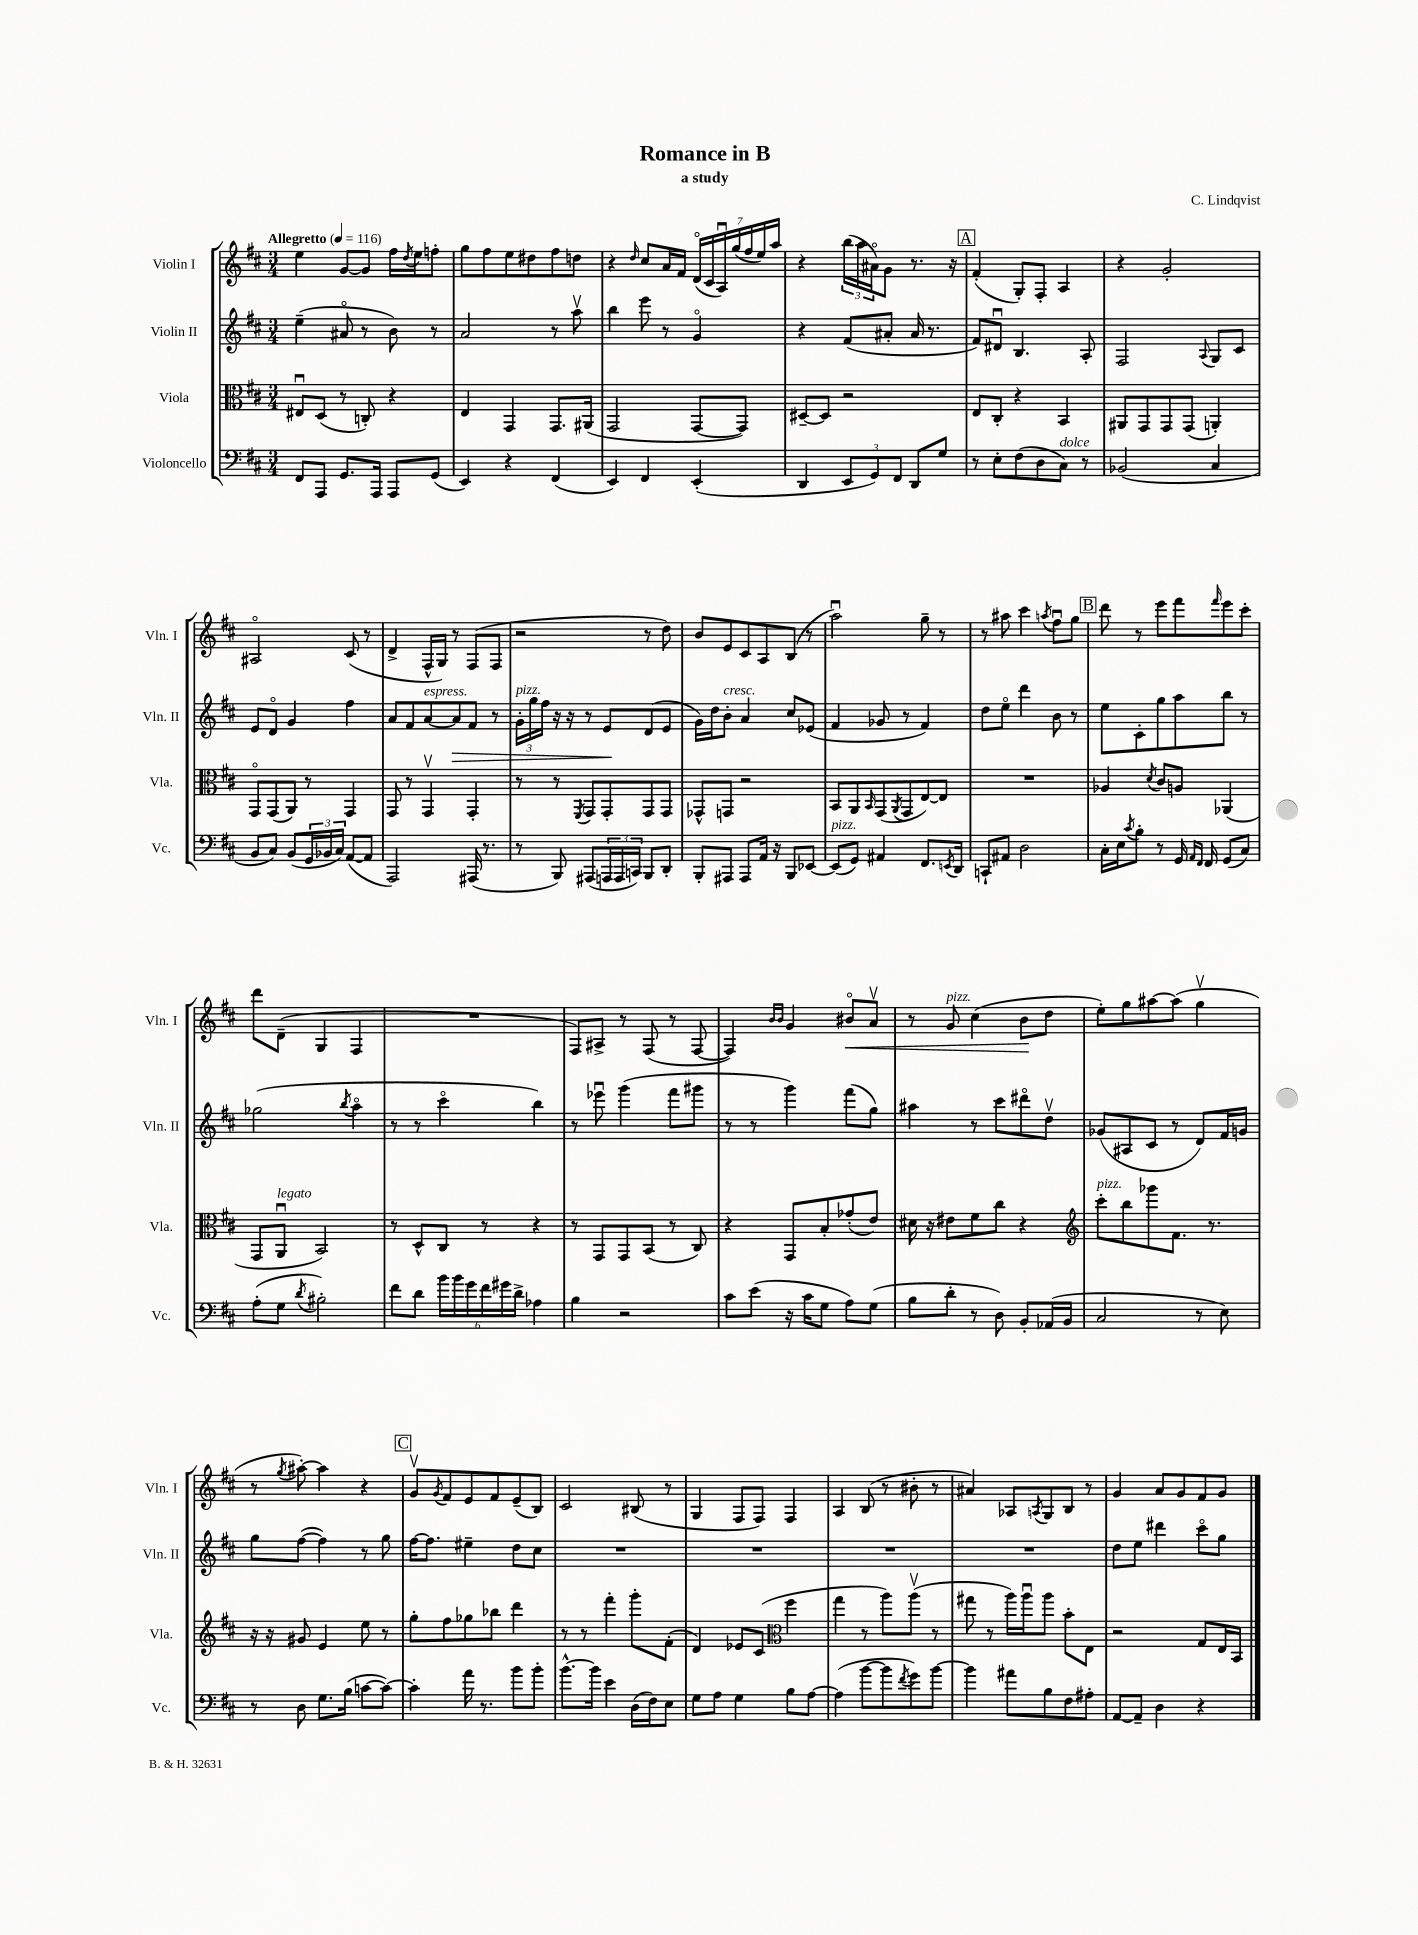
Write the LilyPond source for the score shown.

\header { title = "Romance in B" composer = "C. Lindqvist" subtitle = "a study" }
<<
\new StaffGroup <<
\new Staff = "s0" \with { instrumentName = "Violin I" shortInstrumentName = "Vln. I" } {
    \clef treble \key d \major \numericTimeSignature \time 3/4 \tempo "Allegretto" 4 = 116
    e''4 g'8~ g'8 fis''16 \acciaccatura { d''8 } e''16 f''8-. |
    g''8 fis''8 e''8 dis''8 fis''8 d''8 |
    r4 \grace { d''16 } cis''8 a'16 fis'16 \tuplet 7/4 { d'16\flageolet( cis'16 a16\downbow) g''16( fis''16 e''16) a''16 } |
    r4 \tuplet 3/2 { b''16( a''16 ais'16\flageolet) } g'8 r8. r16 |
    \mark \markup { \box "A" } fis'4-.( g8-.) fis8-. a4 |
    r4 g'2-. |
    ais2\flageolet cis'8( r8 |
    d'4-> fis16-^ g16) r8 fis8( fis8 |
    r2 r8 d''8) |
    b'8 e'8 cis'8 a8 b8( r8 |
    a''2\downbow) g''8-- r8 |
    r8 ais''8 cis'''4 \acciaccatura { a''8 } fis''8\downbow g''8 |
    \mark \markup { \box "B" } d'''8 r8 e'''8 fis'''8 \grace { fis'''16 } e'''8 cis'''8-. |
    d'''8 d'8--( g4 fis4 |
    R2. |
    fis8) ais8-> r8 fis8( r8 fis8~ |
    fis4) \grace { b'16 b'16 } g'4 bis'8\flageolet\< a'8\upbow |
    r8 g'8^\markup { \italic "pizz." } cis''4( b'8\! d''8 |
    e''8-.) g''8 ais''8~ ais''8( g''4\upbow |
    r8 \acciaccatura { g''8 } ais''8~-.) ais''4 r4 |
    \mark \markup { \box "C" } g'8\upbow \acciaccatura { g'8 } fis'8 e'8 fis'8 e'8--( b8) |
    cis'2 bis8( r8 |
    g4 fis8 fis8) fis4 |
    a4 b8( r8 bis'8-. r8 |
    ais'4) aes8 \acciaccatura { a8 } g8 b8 r8 |
    g'4 a'8 g'8 fis'8 g'8 \bar "|." |
}
\new Staff = "s1" \with { instrumentName = "Violin II" shortInstrumentName = "Vln. II" } {
    \clef treble \key d \major \numericTimeSignature \time 3/4
    e''4--( ais'8\flageolet r8 b'8) r8 |
    a'2 r8 a''8\upbow |
    b''4 e'''8 r8 g'4\flageolet |
    r4 fis'8( ais'8-. ais'16 r8. |
    \mark \markup { \box "A" } fis'8) dis'8\downbow b4. a8-. |
    fis2 \appoggiatura { a8 } g8 cis'8 |
    e'8 d'8\flageolet g'4 fis''4 |
    a'8 fis'8 a'8~^\markup { \italic "espress." } a'8\> fis'8 r8 |
    \tuplet 3/2 { g'16-.^\markup { \italic "pizz." } g''16 fis''16 } r16 r16 r8 e'8\! d'8( e'8 |
    g'16) d''16 b'8-.^\markup { \italic "cresc." } a'4 cis''8 ees'8( |
    fis'4 ges'8 r8 fis'4) |
    d''8 e''8\flageolet d'''4 b'8 r8 |
    \mark \markup { \box "B" } e''8 cis'8-. g''8 a''8 b''8 r8 |
    ges''2( \acciaccatura { b''8 } a''4\flageolet |
    r8 r8 cis'''4\flageolet b''4) |
    r8 ees'''8\downbow g'''4( fis'''8 gis'''8 |
    r8 r8 g'''4) fis'''8( g''8) |
    ais''4 r8 cis'''8 dis'''8\flageolet d''8\upbow |
    ges'8( ais8 cis'8 r8 d'8) fis'16 g'16 |
    g''8 fis''8~( fis''4) r8 g''8 |
    \mark \markup { \box "C" } fis''16~ fis''8. eis''4-- d''8 cis''8 |
    R2. |
    R2. |
    R2. |
    R2. |
    d''8 e''8 dis'''4 cis'''8\flageolet g''8 \bar "|." |
}
\new Staff = "s2" \with { instrumentName = "Viola" shortInstrumentName = "Vla." } {
    \clef alto \key d \major \numericTimeSignature \time 3/4
    eis8\downbow d8( r8 c8-.) r4 |
    e4 g,4 g,8. ais,16( |
    g,2 g,8~ g,8) |
    dis8~-- dis8 r2 |
    \mark \markup { \box "A" } e8 cis8-. r4 b,4 |
    ais,8 g,8 g,8 g,8( a,4-.) |
    g,8\flageolet g,8( a,8) r8 g,4 |
    g,8 r8 g,4\upbow g,4-. |
    r8 r8 \acciaccatura { fis,8 } g,8 g,8-. g,8 g,8 |
    ges,8-^ g,8 r2 |
    b,8 a,8 \grace { b,16 } g,8( \acciaccatura { a,8 } g,8 e8~) e8 |
    R2. |
    \mark \markup { \box "B" } aes4 \acciaccatura { d'8 } cis'8 a8 aes,4( |
    g,8 a,8\downbow^\markup { \italic "legato" } b,2) |
    r8 d8-^ cis8 r8 r4 |
    r8 g,8 g,8 b,8( r8 cis8) |
    r4 g,8 b8-. ges'8-.( e'8) |
    dis'16 r16 eis'8 fis'8 cis''8 r4 |
    \clef treble cis'''8-.^\markup { \italic "pizz." } b''8 ges'''8 fis'8. r8. |
    r16 r16 gis'8 e'4 e''8 r8 |
    \mark \markup { \box "C" } g''8-. fis''8 ges''8 bes''8 d'''4 |
    r8 r8 fis'''4-. g'''8-. fis'8-.( |
    d'4) ees'8 cis'8( \clef alto fis''4 |
    g''4 r8 a''8) a''8\upbow( r8 |
    gis''8 r8 a''16) a''16\downbow a''8 b'8-. e8 |
    r2 g8 e16 b,16 \bar "|." |
}
\new Staff = "s3" \with { instrumentName = "Violoncello" shortInstrumentName = "Vc." } {
    \clef bass \key d \major \numericTimeSignature \time 3/4
    fis,8 a,,8 g,8. a,,16 a,,8 g,8( |
    e,4) r4 fis,4( |
    e,4) fis,4 e,4-.( |
    d,4 \tuplet 3/2 { e,8 g,8) fis,8 } d,8 g8 |
    \mark \markup { \box "A" } r8 e8-. fis8( d8 cis8^\markup { \italic "dolce" }) r8 |
    bes,2( cis4 |
    b,8 cis8) b,8( \tuplet 3/2 { g,16 bes,16 cis16) } a,8~( a,8 |
    a,,2) ais,,16( r8. |
    r8 b,,8) ais,,8( \tuplet 3/2 { a,,16 a,,16 c,16) } b,,8 d,8-. |
    b,,8-. ais,,8 ais,,8 a,16 r16 b,,8 ees,8~ |
    ees,8^\markup { \italic "pizz." }( g,8) ais,4 fis,8. \acciaccatura { e,8 } d,16 |
    c,8-! ais,8 d2 |
    \mark \markup { \box "B" } cis16-. e16 \acciaccatura { cis'8 } b8-. r8 g,16 \grace { a,16 fis,16 } fis,16 g,8( cis8) |
    a8-.( g8 \acciaccatura { d'8 } bis2-.) |
    fis'8 d'8 \tuplet 6/4 { b'16 b'16 g'16 fis'16 gis'16 d'16-> } aes4 |
    b4 r2 |
    cis'8 e'8( r16 cis'16 g8 a8) g8( |
    b8 d'8-. r8 d8) b,8-. aes,16( b,16 |
    cis2 r8 e8) |
    r8 d8 g8. b16( c'8~ c'8~) |
    \mark \markup { \box "C" } c'4-. a'16 r8. b'8 b'8-. |
    b'8.~-^ b'16 e'4 d16( fis16) e8 |
    g8 a8 g4 b8 a8~ |
    a4( b'8~ b'8 \acciaccatura { fis'8 } g'8) b'8~ |
    b'4 ais'8 b8 fis8 ais8-. |
    a,8~ a,8-- d4 r4 \bar "|." |
}
>>
>>
\layout { \context { \Score \remove "Bar_number_engraver" } }
